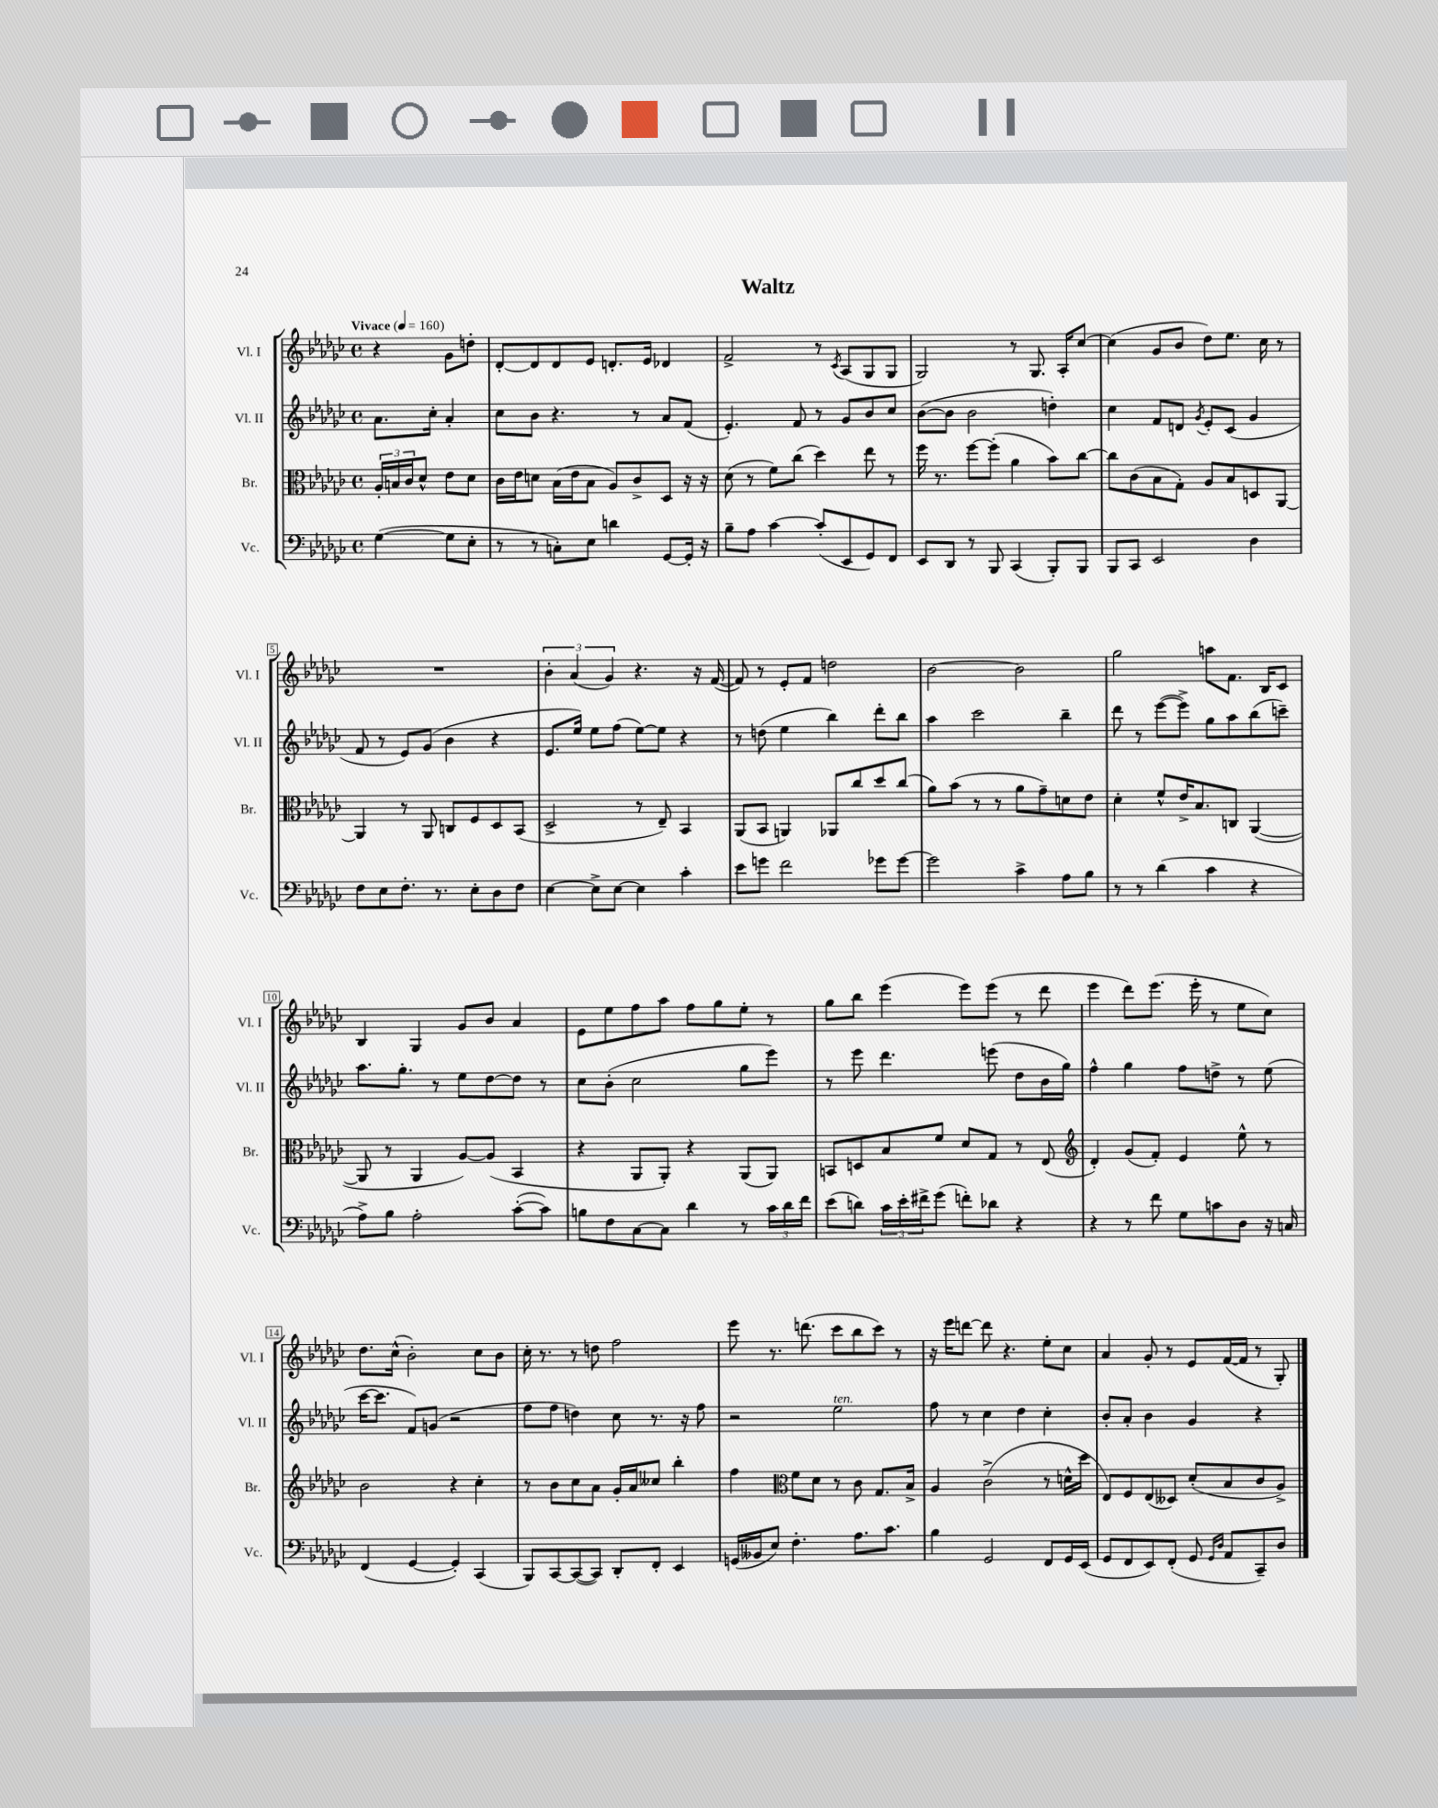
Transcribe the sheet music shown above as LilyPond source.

\header { title = "Waltz" }
<<
\new StaffGroup <<
\new Staff = "s0" \with { instrumentName = "Vl. I" shortInstrumentName = "Vl. I" } {
    \clef treble \key ges \major \defaultTimeSignature \time 4/4 \partial 2 \tempo "Vivace" 4 = 160
    r4 ges'8 d''8-. |
    des'8~-. des'8 des'8 ees'8 d'8.-. ees'16 des'4 |
    f'2-> r8 \acciaccatura { ces'8 } aes8( ges8 ges8 |
    ges2) r8 ges8. aes16-. ces''8~ |
    ces''4( ges'8 bes'8 des''8) ees''8. ces''16 r8 |
    R1 |
    \tuplet 3/2 { bes'4-. aes'4( ges'4) } r4. r16 f'16~( |
    f'8) r8 ees'8-. f'8 d''2 |
    bes'2~ bes'2 |
    ges''2 a''8 f'8. bes16 ces'8 |
    bes4 ges4 ges'8 bes'8 aes'4 |
    ees'8 ees''8 f''8 aes''8 f''8 ges''8 ees''8-. r8 |
    ges''8 bes''8 ees'''4( ees'''8) ees'''8( r8 des'''8 |
    ees'''4 des'''8) ees'''8.( ees'''16-. r8 ees''8 ces''8) |
    des''8. ces''16-^( bes'2-.) ces''8 bes'8 |
    ces''16-. r8. r8 d''8 f''2 |
    ees'''8 r8. d'''8.( ces'''8 bes''8 ces'''8) r8 |
    r16 ees'''16 d'''8~ d'''8 r4. ees''8-. ces''8 |
    aes'4 ges'8-. r8 ees'8 f'16~( f'16 r8 ges8-.) \bar "|." |
}
\new Staff = "s1" \with { instrumentName = "Vl. II" shortInstrumentName = "Vl. II" } {
    \clef treble \key ges \major \defaultTimeSignature \time 4/4 \partial 2
    aes'8. ces''16-. aes'4-. |
    ces''8 bes'8 r4. r8 aes'8 f'8( |
    ees'4.-.) f'8 r8 ges'8 bes'8 ces''8 |
    bes'8~( bes'8 bes'2 d''4-.) |
    ces''4 f'8 d'8 \acciaccatura { ges'8 } ees'8-. ces'8( ges'4 |
    f'8 r8 ees'8) ges'8( bes'4 r4 |
    ees'8. ees''16) ees''8 f''8( ees''8~) ees''8 r4 |
    r8 d''8( ees''4 bes''4) des'''8-. bes''8 |
    aes''4 ces'''2 bes''4-- |
    des'''8 r8 ees'''8~( ees'''8->) ges''8 aes''8 bes''8( c'''8--) |
    aes''8. ges''8.-. r8 ees''8 des''8~ des''8 r8 |
    ces''8 bes'8-.( ces''2 ges''8 ees'''8) |
    r8 ees'''8 des'''4. e'''8( des''8 bes'16 ges''16) |
    f''4-^ ges''4 f''8 d''8-> r8 ees''8( |
    ces'''16~ ces'''8. f'8) g'8( r2 |
    f''8 f''8 d''4) ces''8 r8. r16 f''8 |
    r2 ees''2^\markup { \italic "ten." } |
    f''8 r8 ces''4 des''4 ces''4-. |
    bes'8-. aes'8-. bes'4 ges'4 r4 \bar "|." |
}
\new Staff = "s2" \with { instrumentName = "Br." shortInstrumentName = "Br." } {
    \clef alto \key ges \major \defaultTimeSignature \time 4/4 \partial 2
    \tuplet 3/2 { aes16-. b16 ces'16 } des'8-^ ees'8 des'8 |
    ces'16 ees'16 d'8 bes16( ees'16 bes8 aes8) ces'8-> des8 r16 r16 |
    des'8( r8 f'8) ces''8( des''4) ees''8 r8 |
    f''16 r8. f''8~ f''8-.( aes'4 bes'8) ces''8~ |
    ces''8 ces'8( bes8 ges8-.) aes8 bes8 d8 aes,8~ |
    aes,4 r8 aes,8 c8 f8 des8 bes,8( |
    des2-> r8 ees8--) bes,4 |
    aes,8( bes,8 a,4) aes,8 ces''8 des''8 ces''8( |
    aes'8) bes'8( r8 r8 aes'8 ges'8--) d'8 ees'8 |
    des'4-. f'8-^ ees'16-> bes8. c8 aes,4~( |
    aes,8 r8 aes,4 aes8~) aes8( bes,4 |
    r4 aes,8 aes,8-.) r4 aes,8( aes,8) |
    b,8 d8 bes8 f'8 des'8 ges8 r8 ees8( |
    \clef treble des'4-.) ges'8( f'8-.) ees'4 ees''8-^ r8 |
    bes'2 r4 ces''4-. |
    r8 bes'8 ces''8 aes'8 ges'16-. aes'16 ceses''8 bes''4-. |
    f''4 \clef alto f'8 des'8 r8 ces'8 ges8. bes16-> |
    aes4 ces'2->( r8 d'16-^ des''16 |
    ees8) f8 ees8( deses8) des'8-.( bes8 ces'8 aes8->) \bar "|." |
}
\new Staff = "s3" \with { instrumentName = "Vc." shortInstrumentName = "Vc." } {
    \clef bass \key ges \major \defaultTimeSignature \time 4/4 \partial 2
    ges4~( ges8 ees8-. |
    r8 r8 c8-.) ees8 d'4 ges,8~ ges,16-. r16 |
    bes8-- aes8 ces'4~ ces'8-.( ees,8 ges,8) f,8 |
    ees,8 des,8 r8 bes,,8 ces,4( bes,,8-.) bes,,8 |
    bes,,8 ces,8 ees,2 des4 |
    f8 ees8 f8.-. r8. ees8-. des8 f8 |
    ees4~ ees8-> ees8~ ees4 ces'4-. |
    ees'8 g'8 f'2 ges'8 ges'8~ |
    ges'2 ces'4-> aes8 bes8 |
    r8 r8 des'4( ces'4 r4 |
    aes8->) bes8 aes2-. ces'8~-.( ces'8) |
    b8 f8 ces8~ ces8 des'4 r8 \tuplet 3/2 { ces'16 des'16 f'16 } |
    ees'8( d'8) \tuplet 3/2 { ces'16 ees'16-. fis'16-> } ges'8( f'8-.) des'8 r4 |
    r4 r8 f'8 ges8 c'8 des8 r16 c16 |
    f,4( ges,4~ ges,4-.) ces,4( |
    bes,,8) ces,8~ ces,8~( ces,8) des,8-. f,8-. ees,4 |
    g,16( beses,16 ees8) f4.-. aes8. ces'8. |
    bes4 ges,2 f,8 ges,16 ees,16( |
    ges,8 f,8 ees,8) f,8-.( ges,8 \grace { ges,16 des16 } aes,8 ces,8--) des8 \bar "|." |
}
>>
>>
\layout { \context { \Score \override BarNumber.stencil = #(make-stencil-boxer 0.1 0.3 ly:text-interface::print) } }
